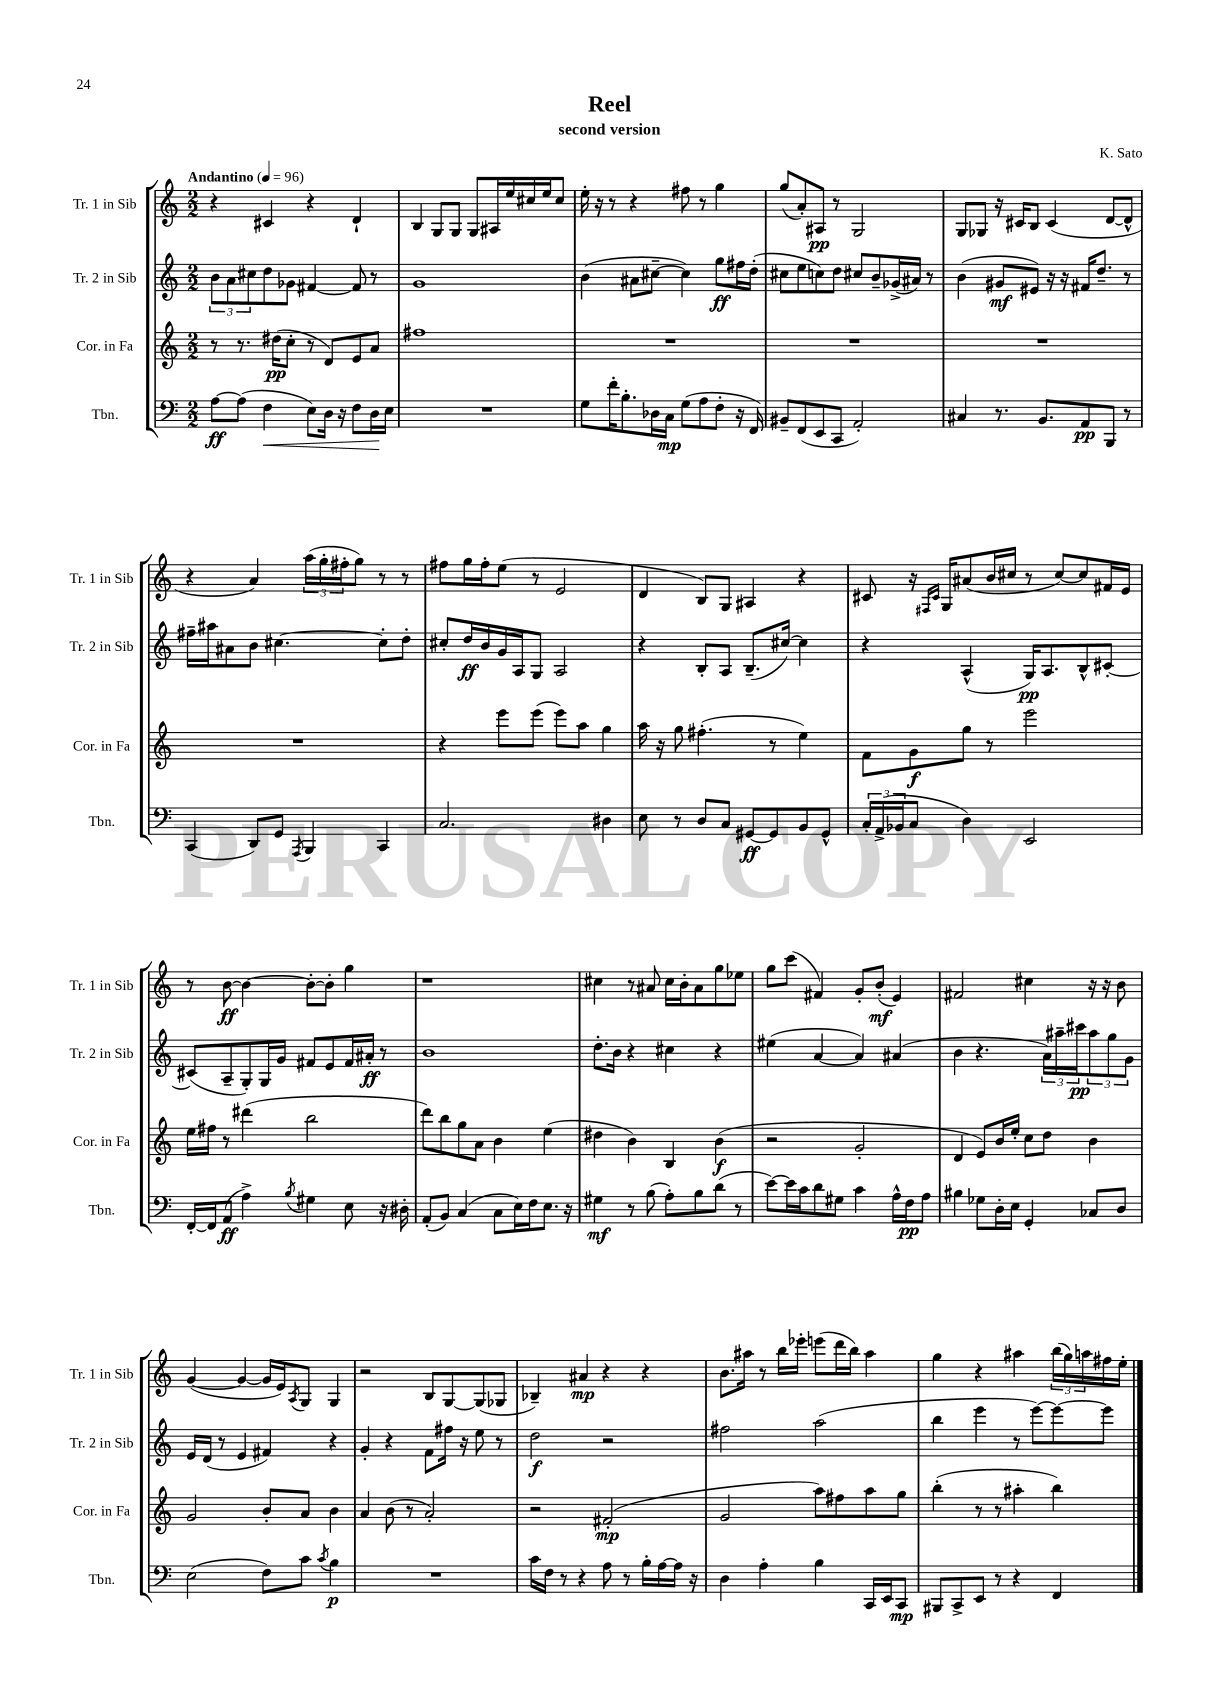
\header { title = "Reel" composer = "K. Sato" subtitle = "second version" }
<<
\new StaffGroup <<
\new Staff = "s0" \with { instrumentName = "Tr. 1 in Sib" shortInstrumentName = "Tr. 1 in Sib" } {
    \clef treble \key c \major \numericTimeSignature \time 2/2 \tempo "Andantino" 4 = 96
    r4 cis'4 r4 d'4-! |
    b4 g8 g8 g8 ais16 e''16 cis''16 e''16 cis''8 |
    e''16-. r16 r8 r4 fis''8 r8 g''4 |
    g''8( a'8-.) ais8\pp r8 g2 |
    g8 ges8 r16 cis'16 b8 cis'4( d'8~ d'8-^ |
    r4 a'4) \tuplet 3/2 { a''16( g''16-. fis''16-. } g''8) r8 r8 |
    fis''8 g''16 fis''16-. e''8( r8 e'2 |
    d'4 b8) g8 ais4 r4 |
    cis'8 r16 \grace { fis16 cis'16 } g16 ais'8( b'16 cis''16 r8 cis''8~) cis''8 fis'16 e'16 |
    r8 b'8~\ff b'4~ b'8~-. b'8-. g''4 |
    r1 |
    cis''4 r8 ais'8 cis''16 b'16-. ais'8 g''8 ees''8 |
    g''8 c'''8( fis'4) g'8-. b'8-.\mf( e'4) |
    fis'2 cis''4 r16 r16 b'8 |
    g'4~( g'4~ g'16 e'16) \acciaccatura { a8 } g8 g4 |
    r2 b8 g8~ g8( ges8 |
    bes4--) ais'4\mp r4 r4 |
    b'8. ais''16 r8 b''16 ees'''16-. e'''8( d'''16 b''16) ais''4 |
    g''4 r4 ais''4 \tuplet 3/2 { b''16( g''16) a''16 } fis''16 e''16-. \bar "|." |
}
\new Staff = "s1" \with { instrumentName = "Tr. 2 in Sib" shortInstrumentName = "Tr. 2 in Sib" } {
    \clef treble \key c \major \numericTimeSignature \time 2/2
    \tuplet 3/2 { b'8 a'8 cis''8 } d''8 ges'8 fis'4~ fis'8 r8 |
    g'1 |
    b'4( ais'8 cis''8~-- cis''4) g''8\ff fis''16 d''16-.( |
    cis''8 e''8 c''8) d''8 cis''8 b'8-- ges'16->( ais'16) r8 |
    b'4( gis'8\mf eis'8) r16 r16 fis'16 d''8.-- r8 |
    fis''16-- ais''16 ais'8 b'8 cis''4.~ cis''8-. d''8-. |
    cis''8-. d''16\ff b'16 g'16 a16 g8 a2 |
    r4 b8-. a8 b8.--( cis''16~) cis''4 |
    r4 a4-^( g16\pp) a8. b8-^ cis'8~-. |
    cis'8( a8-- g8-.) g16 g'16 fis'8 e'8 fis'16 ais'16-.\ff r8 |
    b'1 |
    d''8.-. b'16 r4 cis''4 r4 |
    eis''4( a'4~ a'4) ais'4( |
    b'4 r4. \tuplet 3/2 { a'16) ais''16-- cis'''16\pp } \tuplet 3/2 { ais''8 g''8 g'8 } |
    e'16 d'16( r8 e'4 fis'4) r4 |
    g'4-. r4 f'8 fis''16 r16 e''8 r8 |
    d''2\f r2 |
    fis''2 a''2( |
    b''4 e'''4 r8 e'''8~) e'''8~ e'''8 \bar "|." |
}
\new Staff = "s2" \with { instrumentName = "Cor. in Fa" shortInstrumentName = "Cor. in Fa" } {
    \clef treble \key c \major \numericTimeSignature \time 2/2
    r8 r8. dis''16\pp( c''8-. r8 d'8) e'8 a'8 |
    fis''1 |
    R1 |
    R1 |
    R1 |
    R1 |
    r4 e'''8 e'''8( e'''8) a''8 g''4 |
    a''16 r16 g''8 fis''4.-.( r8 e''4) |
    f'8 g'8\f g''8 r8 e'''2 |
    e''16 fis''16 r8 dis'''4( b''2 |
    d'''8) b''8 g''8 a'8 b'4 e''4( |
    dis''4 b'4) b4 b'4\f( |
    r2 g'2-. |
    d'4 e'8) b'16 e''16-. c''8 d''8 b'4 |
    g'2 b'8-. a'8 b'4 |
    a'4 b'8( r8 a'2-.) |
    r2 fis'2-.\mp( |
    g'2 a''8) fis''8 a''8 g''8 |
    b''4-.( r8 r8 ais''4-. b''4) \bar "|." |
}
\new Staff = "s3" \with { instrumentName = "Tbn." shortInstrumentName = "Tbn." } {
    \clef bass \key c \major \numericTimeSignature \time 2/2
    a8~\ff a8( f4\< e8) d16 r16 f8 d16\! e16 |
    R1 |
    g8 f'16-. b8.-. des16 c16\mp g8( a8 f8-. r16 f,16) |
    bis,8-- f,8( e,8 c,8 a,2-.) |
    cis4 r8. b,8. a,8\pp b,,8 r8 |
    c,4( d,8) g,8 \acciaccatura { a,,8 } b,,4 c,4 |
    c2. dis4 |
    e8 r8 d8 c8 gis,8~\ff gis,8 b,8 gis,8-^ |
    \tuplet 3/2 { c16-. a,16->( bes,16 } c8 d4) e,2 |
    f,16~-. f,16 a,8\ff( a4->) \acciaccatura { b8 } gis4 e8 r16 dis16-. |
    a,8-.( b,8) c4( c8 e16) f16 e8. r16 |
    gis4\mf r8 b8( a8-.) b8 d'8( r8 |
    e'8~) e'16 c'16 d'8 gis8 c'4 a16-^ f16\pp a8 |
    bis4 ges8 d16-. e16 g,4-. ces8 d8 |
    e2( f8) c'8 \acciaccatura { c'8 } b4\p |
    R1 |
    c'16 f16 r8 r4 a8 r8 b16-. a16~ a16 r16 |
    d4 a4-. b4 c,16 e,16 c,8\mp |
    bis,,8 c,8-> e,8 r8 r4 f,4 \bar "|." |
}
>>
>>
\layout { \context { \Score \remove "Bar_number_engraver" } }
